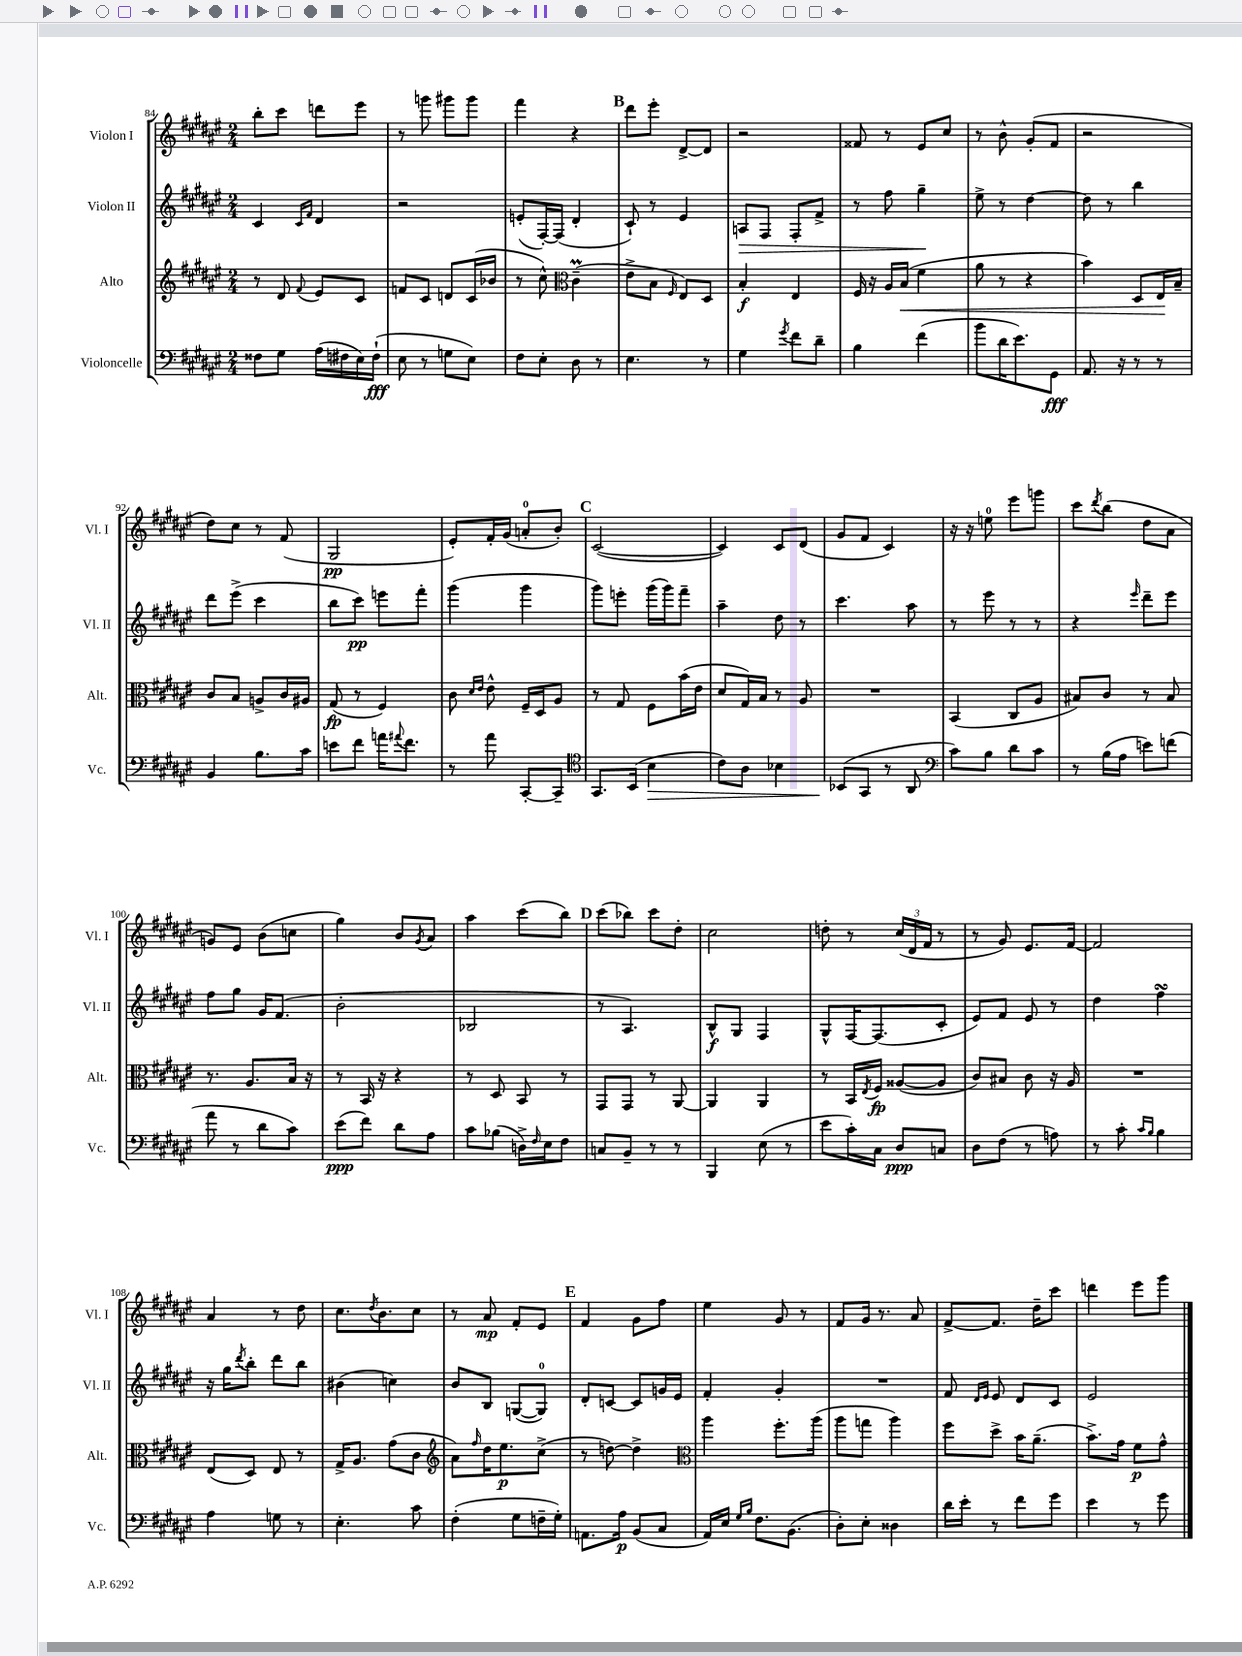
<<
\new StaffGroup <<
\new Staff = "s0" \with { instrumentName = "Violon I" shortInstrumentName = "Vl. I" } {
    \clef treble \key fis \major \numericTimeSignature \time 2/4
    b''8-. cis'''8 d'''8 eis'''8 |
    r8 g'''8 gis'''8 gis'''8 |
    fis'''4 r4 |
    \mark \markup { \bold "B" } dis'''8 eis'''8-. dis'8~-> dis'8 |
    r2 |
    fisis'8 r8 eis'8 cis''8 |
    r8 b'8-^ gis'8-.( fis'8 |
    r2 |
    dis''8) cis''8 r8 fis'8( |
    gis2\pp |
    eis'8-.) fis'16-. gis'16( a'8-0-. b'8-.) |
    \mark \markup { \bold "C" } cis'2~( |
    cis'4) cis'8 dis'8( |
    gis'8 fis'8 cis'4) |
    r16 r16 e''8-0 eis'''8 g'''8 |
    cis'''8 \acciaccatura { dis'''8 } b''8( dis''8 ais'8 |
    g'8) eis'8 b'8( c''8 |
    gis''4) b'8 \acciaccatura { gis'8 } ais'8 |
    ais''4 cis'''8( b''8) |
    \mark \markup { \bold "D" } cis'''8( bes''8) cis'''8 dis''8-. |
    cis''2 |
    d''8-. r8 \tuplet 3/2 { cis''16( dis'16 fis'16 } r8 |
    r8 gis'8) eis'8. fis'16~ |
    fis'2 |
    ais'4 r8 dis''8 |
    cis''8. \acciaccatura { dis''8 } b'8. cis''8 |
    r8 ais'8\mp fis'8-. eis'8 |
    \mark \markup { \bold "E" } fis'4 gis'8 fis''8 |
    eis''4 gis'8 r8 |
    fis'8 gis'16 r8. ais'8 |
    fis'8~-> fis'8. dis''16-- cis'''8 |
    d'''4 eis'''8 gis'''8 \bar "|." |
}
\new Staff = "s1" \with { instrumentName = "Violon II" shortInstrumentName = "Vl. II" } {
    \clef treble \key fis \major \numericTimeSignature \time 2/4
    cis'4 \grace { cis'16 fis'16 } dis'4 |
    r2 |
    e'8-.( fis16~-.) fis16( dis'4-. |
    \mark \markup { \bold "B" } cis'8-!) r8 eis'4 |
    a8\> fis8 fis8-. fis'8-> |
    r8 fis''8 gis''4--\! |
    eis''8-> r8 dis''4~ |
    dis''8 r8 b''4 |
    dis'''8 eis'''8->( cis'''4 |
    b''8 cis'''8\pp) e'''8 fis'''8-. |
    gis'''4( gis'''4 |
    \mark \markup { \bold "C" } gis'''8) e'''8-. gis'''16( gis'''16) fis'''8-- |
    ais''4-- dis''8 r8 |
    cis'''4. ais''8 |
    r8 eis'''8 r8 r8 |
    r4 \grace { eis'''16 } dis'''8-- eis'''8 |
    fis''8 gis''8 gis'16 fis'8.( |
    b'2-. |
    bes2 |
    \mark \markup { \bold "D" } r8 ais4.) |
    b8-^\f gis8 fis4 |
    gis8-^ fis16~ fis8.( cis'8-. |
    eis'8) fis'8 eis'8 r8 |
    dis''4 fis''4\turn |
    r16 gis''16 \acciaccatura { dis'''8 } b''8-. dis'''8 b''8 |
    bis'4( c''4) |
    b'8 b8 g8~( g8-0) |
    \mark \markup { \bold "E" } dis'8-. c'8~ c'8 g'16 eis'16 |
    fis'4-. gis'4-. |
    R2 |
    fis'8 \grace { dis'16 eis'16 } eis'8 dis'8 cis'8 |
    eis'2 \bar "|." |
}
\new Staff = "s2" \with { instrumentName = "Alto" shortInstrumentName = "Alt." } {
    \clef treble \key fis \major \numericTimeSignature \time 2/4
    r8 dis'8 \appoggiatura { fis'8 } eis'8 cis'8 |
    f'8 cis'8 d'8 cis'16( bes'16 |
    r8 cis''8-^) \clef alto cis'4--\prall( |
    \mark \markup { \bold "B" } eis'8-> b8 \grace { fis16 } eis8) dis8 |
    b4-.\f eis4 |
    fis16 r16 ais16 b16\<( fis'4 |
    ais'8 r8 r4 |
    b'4) dis8 eis16\! b16-- |
    cis'8 b8 a8-> cis'16 ais16 |
    gis8\fp( r8 fis4) |
    cis'8 \grace { dis'16 eis'16 } eis'8-^ fis16-- dis16 ais8 |
    \mark \markup { \bold "C" } r8 gis8 fis8 b'16( eis'16 |
    dis'8 gis16) b16 r8 ais8 |
    R2 |
    b,4( cis8 ais8 |
    bis8) cis'8 r8 bis8 |
    r8. ais8. b16 r16 |
    r8 b,16 r16 r4 |
    r8 dis8 b,8 r8 |
    \mark \markup { \bold "D" } gis,8 gis,8 r8 ais,8~ |
    ais,4 ais,4 |
    r8 b,16 \acciaccatura { eis8 } fis16\fp aisis8~( aisis8 |
    cis'8) bis8 cis'8 r16 ais16 |
    R2 |
    eis8( dis8) eis8 r8 |
    gis16-> ais8. gis'8( cis'8 |
    \clef treble ais'8) \grace { fis''16 } dis''16 eis''8.\p cis''8->( |
    \mark \markup { \bold "E" } r8 d''8~) d''4-> |
    \clef alto ais''4 fis''8.-. ais''16( |
    ais''8 g''8 ais''4) |
    fis''8 dis''8-> b'16 ais'8.--( |
    b'8.->) gis'16 fis'8\p gis'8-^ \bar "|." |
}
\new Staff = "s3" \with { instrumentName = "Violoncelle" shortInstrumentName = "Vc." } {
    \clef bass \key fis \major \numericTimeSignature \time 2/4
    fisis8 gis8 ais16( fis16 eis16) fis16-!\fff( |
    eis8 r8 g8 eis8) |
    fis8 eis8-. dis8 r8 |
    \mark \markup { \bold "B" } eis4. r8 |
    gis4 \acciaccatura { gis'8 } fis'8 dis'8-- |
    b4 fis'4( |
    b'8 dis'16 eis'8.) gis,8\fff |
    ais,8. r16 r8 r8 |
    b,4 b8. cis'16 |
    e'8 fis'8 a'16 \appoggiatura { ais'8 } fis'8. |
    r8 ais'8 cis,8~-. cis,8-- |
    \mark \markup { \bold "C" } \clef tenor gis,8. b,16( b4\> |
    cis'8) ais8 bes4 |
    bes,8\!( gis,8 r8 ais,8 |
    \clef bass cis'8) b8 dis'8 cis'8 |
    r8 b16( ais16 e'8) f'8( |
    ais'8 r8 dis'8 cis'8) |
    eis'8\ppp( fis'8) dis'8 ais8 |
    cis'8 bes8( d16->) \grace { fis16 } eis16 fis8 |
    \mark \markup { \bold "D" } c8 b,8-- r8 r8 |
    b,,4 eis8( r8 |
    eis'8 cis'16-.) cis16 dis8\ppp c8 |
    dis8 fis8( r8 a8) |
    r8 cis'8-. \grace { cis'16 b16 } b4 |
    ais4 g8 r8 |
    eis4.-. cis'8 |
    fis4-.( gis8 f16-- gis16-.) |
    \mark \markup { \bold "E" } a,8. ais16\p b,8( cis8 |
    ais,16) eis16 \grace { gis16 b16 } fis8. b,8.( |
    dis8-.) eis8-. disis4 |
    dis'16 eis'16-. r8 fis'8 gis'8 |
    eis'4 r8 gis'8 \bar "|." |
}
>>
>>
\layout { \context { \Score currentBarNumber = #84 } }
